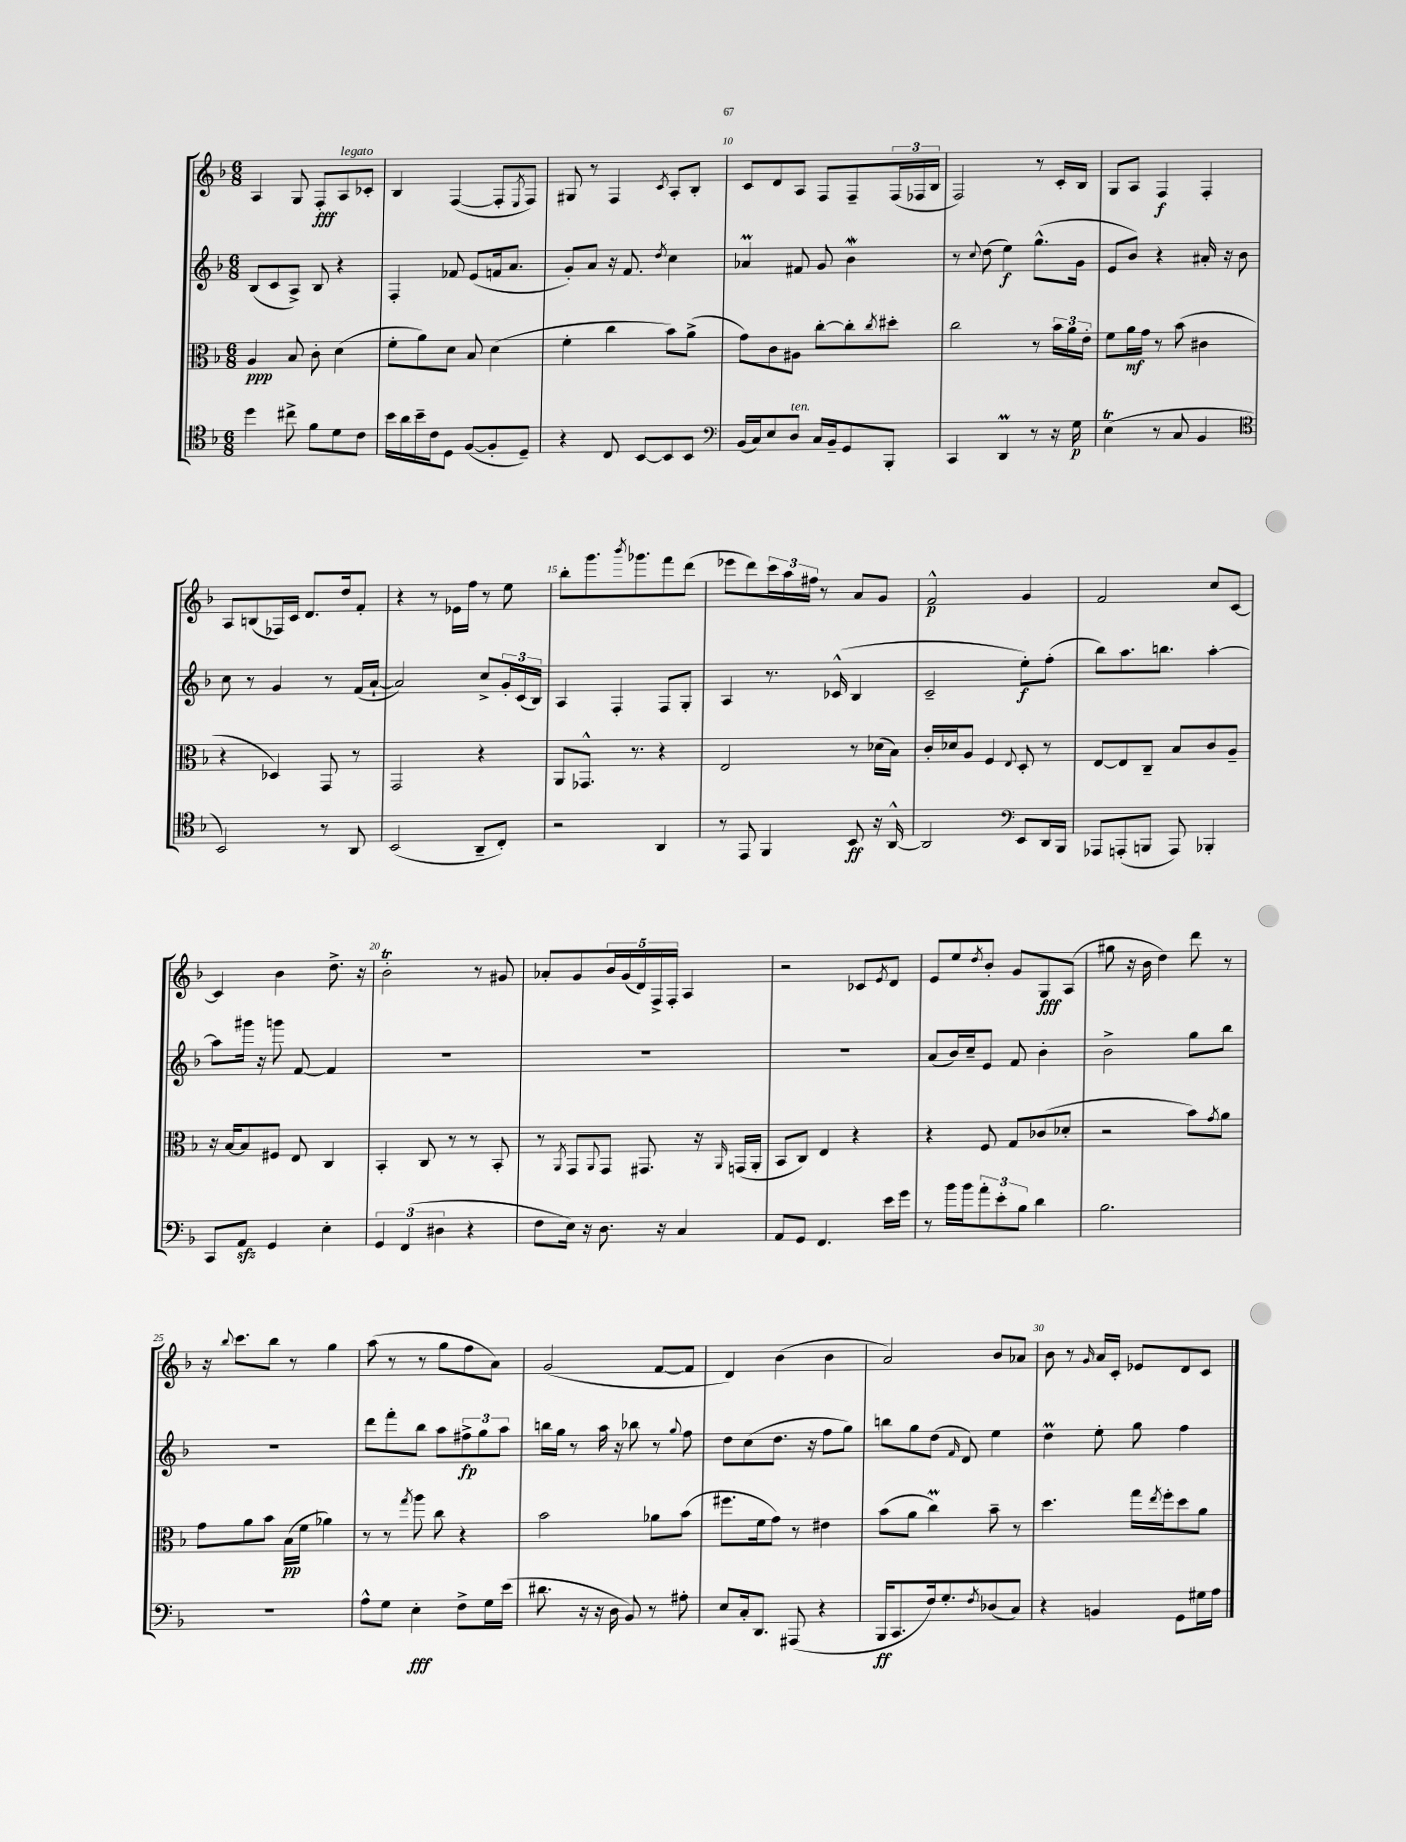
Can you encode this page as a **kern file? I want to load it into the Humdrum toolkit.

**kern	**dynam	**kern	**dynam	**kern	**dynam	**kern	**dynam
*part4	*part4	*part3	*part3	*part2	*part2	*part1	*part1
*staff4	*staff4	*staff3	*staff3	*staff2	*staff2	*staff1	*staff1
*clefC4	*	*clefC3	*	*clefG2	*	*clefG2	*
*k[b-]	*	*k[b-]	*	*k[b-]	*	*k[b-]	*
*M6/8	*	*M6/8	*	*M6/8	*	*M6/8	*
=7	=7	=7	=7	=7	=7	=7	=7
4dd\	.	4A/	ppp	(8B-/L	.	4A/	.
.	.	.	.	8c/	.	.	.
8cc#X^\	.	8B-/	.	8A^/J)	.	8G/	.
8f\L	.	8c'\	.	8B-/	.	8F'/L	fff
!	!	!	!	!	!	!LO:TX:a:i:t=legato	!
8d\	.	(4d\	.	4r	.	8A/	.
8c\J	.	.	.	.	.	8c-X'/J	.
=8	=8	=8	=8	=8	=8	=8	=8
16b-\LL	.	8f'\L	.	4F'/	.	4B-/	.
16a\	.	.	.	.	.	.	.
16b-~\	.	8a\)	.	.	.	.	.
16c\J	.	.	.	.	.	.	.
8D\J	.	8d\J	.	8f-X/	.	([4F/	.
([8F/L	.	8B-/	.	(8e/L	.	.	.
8F'/]	.	(4d\	.	16fn/k	.	8F'/L]	.
.	.	.	.	8.a/J	.	.	.
.	.	.	.	.	.	8qE/	.
8D~/J)	.	.	.	.	.	8F/J)	.
=9	=9	=9	=9	=9	=9	=9	=9
4r	.	4f'\	.	8g'/L)	.	8G#X/	.
.	.	.	.	8a/J	.	8r	.
8C/	.	4cc\	.	16r	.	4F/	.
.	.	.	.	8.f/	.	.	.
[8BB-/L	.	.	.	.	.	.	.
.	.	.	.	8qdd/	.	8qc/	.
8BB-/]	.	8b-\L)	.	4cc\	.	8A'/L	.
8BB-/J	.	(8a^\J	.	.	.	8B-'/J	.
=10	=10	=10	=10	=10	=10	=10	=10
*clefF4	*	*	*	*	*	*	*
(16BB-/LL	.	8g\L)	.	4a-XM/	.	8c/L	.
16C/J)	.	.	.	.	.	.	.
8E/	.	8c\	.	.	.	8d/	.
!LO:TX:a:i:t=ten.	!	!	!	!	!	!	!
8D/J	.	8A#X\J	.	8f#X/	.	8A/J	.
16C/LL	.	[8cc'\L	.	8g/	.	8F/L	.
16BB-~/J	.	.	.	.	.	.	.
8GG/	.	8cc'\]	.	4b-w\	.	8F~/	.
.	.	8qcc/	.	.	.	.	.
8BBB-'/J	.	8dd#X'\J	.	.	.	(24F/L	.
.	.	.	.	.	.	24F-X/	.
.	.	.	.	.	.	24B-/JJ	.
=11	=11	=11	=11	=11	=11	=11	=11
4CC/	.	2cc\	.	8r	.	2F/)	.
.	.	.	.	8qqcc/	.	.	.
.	.	.	.	(8dd\	.	.	.
4DDM/	.	.	.	4ee\)	f	.	.
8r	.	8r	.	(8.gg^^\L	.	8r	.
16r	.	24b-\LL	.	.	.	16c'/LL	.
.	.	24a\	.	.	.	.	.
16G\	p	.	.	16g\Jk	.	16B-/JJ	.
.	.	24e'\JJ	.	.	.	.	.
=12	=12	=12	=12	=12	=12	=12	=12
(4Et\	.	8f\L	.	8e/L	.	8G/L	.
.	.	16a\L	mf	8b-/J)	.	8A/J	.
.	.	16g\JJ	.	.	.	.	.
8r	.	8r	.	4r	.	4F/	f
8C/	.	(8b-\	.	.	.	.	.
4BB-/	.	4c#X\	.	16a#X'/	.	4F'/	.
.	.	.	.	16r	.	.	.
.	.	.	.	8b-\	.	.	.
!!LO:LB:g=z
=13	=13	=13	=13	=13	=13	=13	=13
*clefC4	*	*	*	*	*	*	*
2BB-/)	.	4r	.	8cc\	.	8A/L	.
.	.	.	.	8r	.	(8Bn/	.
.	.	4D-X/)	.	4g/	.	16F-X/L)	.
.	.	.	.	.	.	16c/JJ	.
.	.	.	.	.	.	8.d/L	.
8r	.	8GG/	.	8r	.	.	.
.	.	.	.	.	.	16dd/k	.
8AA/	.	8r	.	(16f/LL	.	8f'/J	.
.	.	.	.	[16a`/JJ	.	.	.
=14	=14	=14	=14	=14	=14	=14	=14
(2BB-/	.	2GG/	.	2a/])	.	4r	.
.	.	.	.	.	.	8r	.
.	.	.	.	.	.	16e-X\LL	.
.	.	.	.	.	.	16ff\JJ	.
8AA~/L	.	4r	.	8cc^/L	.	8r	.
8C'/J)	.	.	.	24g'/L	.	8ee\	.
.	.	.	.	(24c/	.	.	.
.	.	.	.	24B-/JJ)	.	.	.
=15	=15	=15	=15	=15	=15	=15	=15
2r	.	8AA/L	.	4A/	.	8bb-'\L	.
.	.	8.GG-X^^/J	.	.	.	8.ggg\	.
.	.	.	.	4F'/	.	.	.
.	.	.	.	.	.	8qbbb-/	.
.	.	8.r	.	.	.	8.ggg-X\	.
4AA/	.	4r	.	8F/L	.	8fff\	.
.	.	.	.	8G'/J	.	(8ddd\J	.
=16	=16	=16	=16	=16	=16	=16	=16
8r	.	2E/	.	4A/	.	8eee-X\L	.
8EE/	.	.	.	.	.	8ddd\)	.
4FF/	.	.	.	8.r	.	24ccc\L	.
.	.	.	.	.	.	24aa\	.
.	.	.	.	.	.	24ff#X\JJ	.
.	.	.	.	.	.	8r	.
.	.	.	.	(16c-X^^/	.	.	.
8BB-/	ff	8r	.	4B-/	.	8a/L	.
16r	.	(16d-X\LL	.	.	.	8g/J	.
[16AA^^/	.	16B-\JJ)	.	.	.	.	.
=17	=17	=17	=17	=17	=17	=17	=17
2AA/]	.	16c'/LL	.	2c~/	.	2f^^/	p
.	.	16d-X/J	.	.	.	.	.
.	.	8A/J	.	.	.	.	.
.	.	4F/	.	.	.	.	.
*clefF4	*	*	*	*	*	*	*
.	.	8qqE/	.	.	.	.	.
8EE/L	.	8D'/	.	8ee'\L)	f	4g/	.
16DD/L	.	8r	.	(8ff'\J	.	.	.
16BBB-/JJ	.	.	.	.	.	.	.
=18	=18	=18	=18	=18	=18	=18	=18
8AAA-X/L	.	[8E/L	.	8bb-\L)	.	2f/	.
(8AAAn'/	.	8E/]	.	8.aa\	.	.	.
8BBBn/J	.	8C~/J	.	.	.	.	.
.	.	.	.	8.bbn\J	.	.	.
8AAA/)	.	8B-/L	.	.	.	.	.
4BBB-X'/	.	8c/	.	[4aa'\	.	8cc/L	.
.	.	8A~/J	.	.	.	[8c/J	.
!!LO:LB:g=z
=19	=19	=19	=19	=19	=19	=19	=19
8CC/L	.	16r	.	8aa\L]	.	4c/]	.
.	.	[16B-/KL	.	.	.	.	.
8AAzz/J	.	8B-/]	.	16ggg#X\Jk	.	.	.
.	.	.	.	16r	.	.	.
4GG/	.	8F#X/J	.	8gggn\	.	4b-\	.
.	.	8E/	.	[8f/	.	.	.
4E'\	.	4C/	.	4f/]	.	8.dd^\	.
.	.	.	.	.	.	16r	.
=20	=20	=20	=20	=20	=20	=20	=20
6GG/	.	4BB-'/	.	2.r	.	2b-T'\	.
(6FF/	.	.	.	.	.	.	.
.	.	8C/	.	.	.	.	.
6D#X\	.	.	.	.	.	.	.
.	.	8r	.	.	.	.	.
4r	.	8r	.	.	.	8r	.
.	.	8BB-'/	.	.	.	8g#X/	.
=21	=21	=21	=21	=21	=21	=21	=21
8F\L	.	8r	.	2.r	.	8a-X'/L	.
.	.	8qAA/	.	.	.	.	.
16E\Jk)	.	8GG/L	.	.	.	8g/	.
16r	.	.	.	.	.	.	.
.	.	8qqAA/	.	.	.	.	.
8.D\	.	8GG/J	.	.	.	20b-/L	.
.	.	.	.	.	.	(20g/	.
.	.	.	.	.	.	20d/)	.
.	.	8.GG#X/	.	.	.	.	.
.	.	.	.	.	.	20F^/	.
16r	.	.	.	.	.	.	.
.	.	.	.	.	.	20F'/JJ	.
4C/	.	.	.	.	.	4A/	.
.	.	16r	.	.	.	.	.
.	.	16qqAA/	.	.	.	.	.
.	.	(16GGn/LL	.	.	.	.	.
.	.	16AA'/JJ	.	.	.	.	.
=22	=22	=22	=22	=22	=22	=22	=22
8AA/L	.	8BB-/L	.	2.r	.	2r	.
8GG/J	.	8C/J)	.	.	.	.	.
4.FF/	.	4E/	.	.	.	.	.
.	.	4r	.	.	.	8c-X/L	.
.	.	.	.	.	.	8qe/	.
16e\LL	.	.	.	.	.	8d/J	.
16g\JJ	.	.	.	.	.	.	.
=23	=23	=23	=23	=23	=23	=23	=23
8r	.	4r	.	(8a/L	.	8e/L	.
16b-\LL	.	.	.	16b-/L)	.	8ee/	.
16b-\J	.	.	.	16cc~/J	.	.	.
.	.	.	.	.	.	8qdd/	.
12a'\	.	8F/	.	8e/J	.	8b-'/J	.
12e'\	.	.	.	.	.	.	.
.	.	8G/L	.	8f/	.	8g/L	.
12B-\J	.	.	.	.	.	.	.
4d\	.	(8c-X/	.	4b-'\	.	8G/	fff
.	.	8d-X'/J	.	.	.	(8A/J	.
=24	=24	=24	=24	=24	=24	=24	=24
2.B-\	.	2r	.	2b-^\	.	8gg#X\	.
.	.	.	.	.	.	16r	.
.	.	.	.	.	.	16b-\	.
.	.	.	.	.	.	4dd\)	.
.	.	8b-\L)	.	8gg\L	.	8ddd\	.
.	.	8qg/	.	.	.	.	.
.	.	8a\J	.	8bb-\J	.	8r	.
!!LO:LB:g=z
=25	=25	=25	=25	=25	=25	=25	=25
2.r	.	8g\L	.	2.r	.	16r	.
.	.	.	.	.	.	8qqbb-/	.
.	.	.	.	.	.	8.ccc\L	.
.	.	8a\	.	.	.	.	.
.	.	8b-\J	.	.	.	8bb-\J	.
.	.	(16B-\LL	pp	.	.	8r	.
.	.	16f\JJ	.	.	.	.	.
.	.	4a-X\)	.	.	.	4gg\	.
=26	=26	=26	=26	=26	=26	=26	=26
8A^^\L	.	8r	.	8ddd\L	.	(8aa\	.
8G\J	.	8r	.	8fff'\	.	8r	.
.	.	8qgg/	.	.	.	.	.
4E'\	fff	8aa\	.	8bb-\J	.	8r	.
.	.	8cc\	.	8aa\L	.	8gg\L	.
8F^\L	.	4r	.	12ff#X^\	fp	8ff\	.
.	.	.	.	12gg\	.	.	.
16G\L	.	.	.	.	.	8a\J)	.
.	.	.	.	12aa\J	.	.	.
(16e\JJ	.	.	.	.	.	.	.
=27	=27	=27	=27	=27	=27	=27	=27
8.d#X\	.	2b-\	.	16bbn\LL	.	(2g/	.
.	.	.	.	16gg\JJ	.	.	.
.	.	.	.	8r	.	.	.
16r	.	.	.	.	.	.	.
16r	.	.	.	16aa\	.	.	.
16D\	.	.	.	16r	.	.	.
8BB-/)	.	.	.	8bb-X\	.	.	.
8r	.	8a-X\L	.	8r	.	[8f/L	.
.	.	.	.	8qqgg/	.	.	.
8A#X'\	.	(8b-\J	.	8ff\	.	8f/J]	.
=28	=28	=28	=28	=28	=28	=28	=28
8E/L	.	8.ff#X\L	.	8dd\L	.	4d/)	.
16C'/k	.	.	.	(8cc\	.	.	.
8.DD/J	.	16f\k	.	.	.	.	.
.	.	8g\J)	.	8.dd\J	.	(4b-\	.
(8AAA#X/	.	8r	.	.	.	.	.
.	.	.	.	16r	.	.	.
4r	.	4e#X\	.	8ff\L	.	4b-\	.
.	.	.	.	8gg\J)	.	.	.
=29	=29	=29	=29	=29	=29	=29	=29
16BBB-/KL	ff	(8b-\L	.	8bbn\L	.	2a/)	.
8.CC/	.	.	.	.	.	.	.
.	.	8a\J	.	8gg\	.	.	.
16F/k)	.	4ccM\)	.	(8dd\J	.	.	.
8.G'/	.	.	.	.	.	.	.
.	.	.	.	16qqf/	.	.	.
.	.	.	.	8d/)	.	.	.
8qF/	.	.	.	.	.	.	.
(8D-X/	.	8b-~\	.	4ee\	.	8b-/L	.
8C/J)	.	8r	.	.	.	8a-X/J	.
=30	=30	=30	=30	=30	=30	=30	=30
4r	.	4.dd\	.	4ddM\	.	8b-\	.
.	.	.	.	.	.	8r	.
.	.	.	.	.	.	16qqg/	.
4BBn/	.	.	.	8ee'\	.	16a/LL	.
.	.	.	.	.	.	16c'/JJ	.
.	.	16gg\LL	.	8gg\	.	8e-X/L	.
.	.	8qee/	.	.	.	.	.
.	.	16ff'\J	.	.	.	.	.
8GG\L	.	8dd\	.	4ff\	.	8d/	.
16G#X\L	.	8a\J	.	.	.	8c/J	.
16A\JJ	.	.	.	.	.	.	.
==	==	==	==	==	==	==	==
*-	*-	*-	*-	*-	*-	*-	*-
